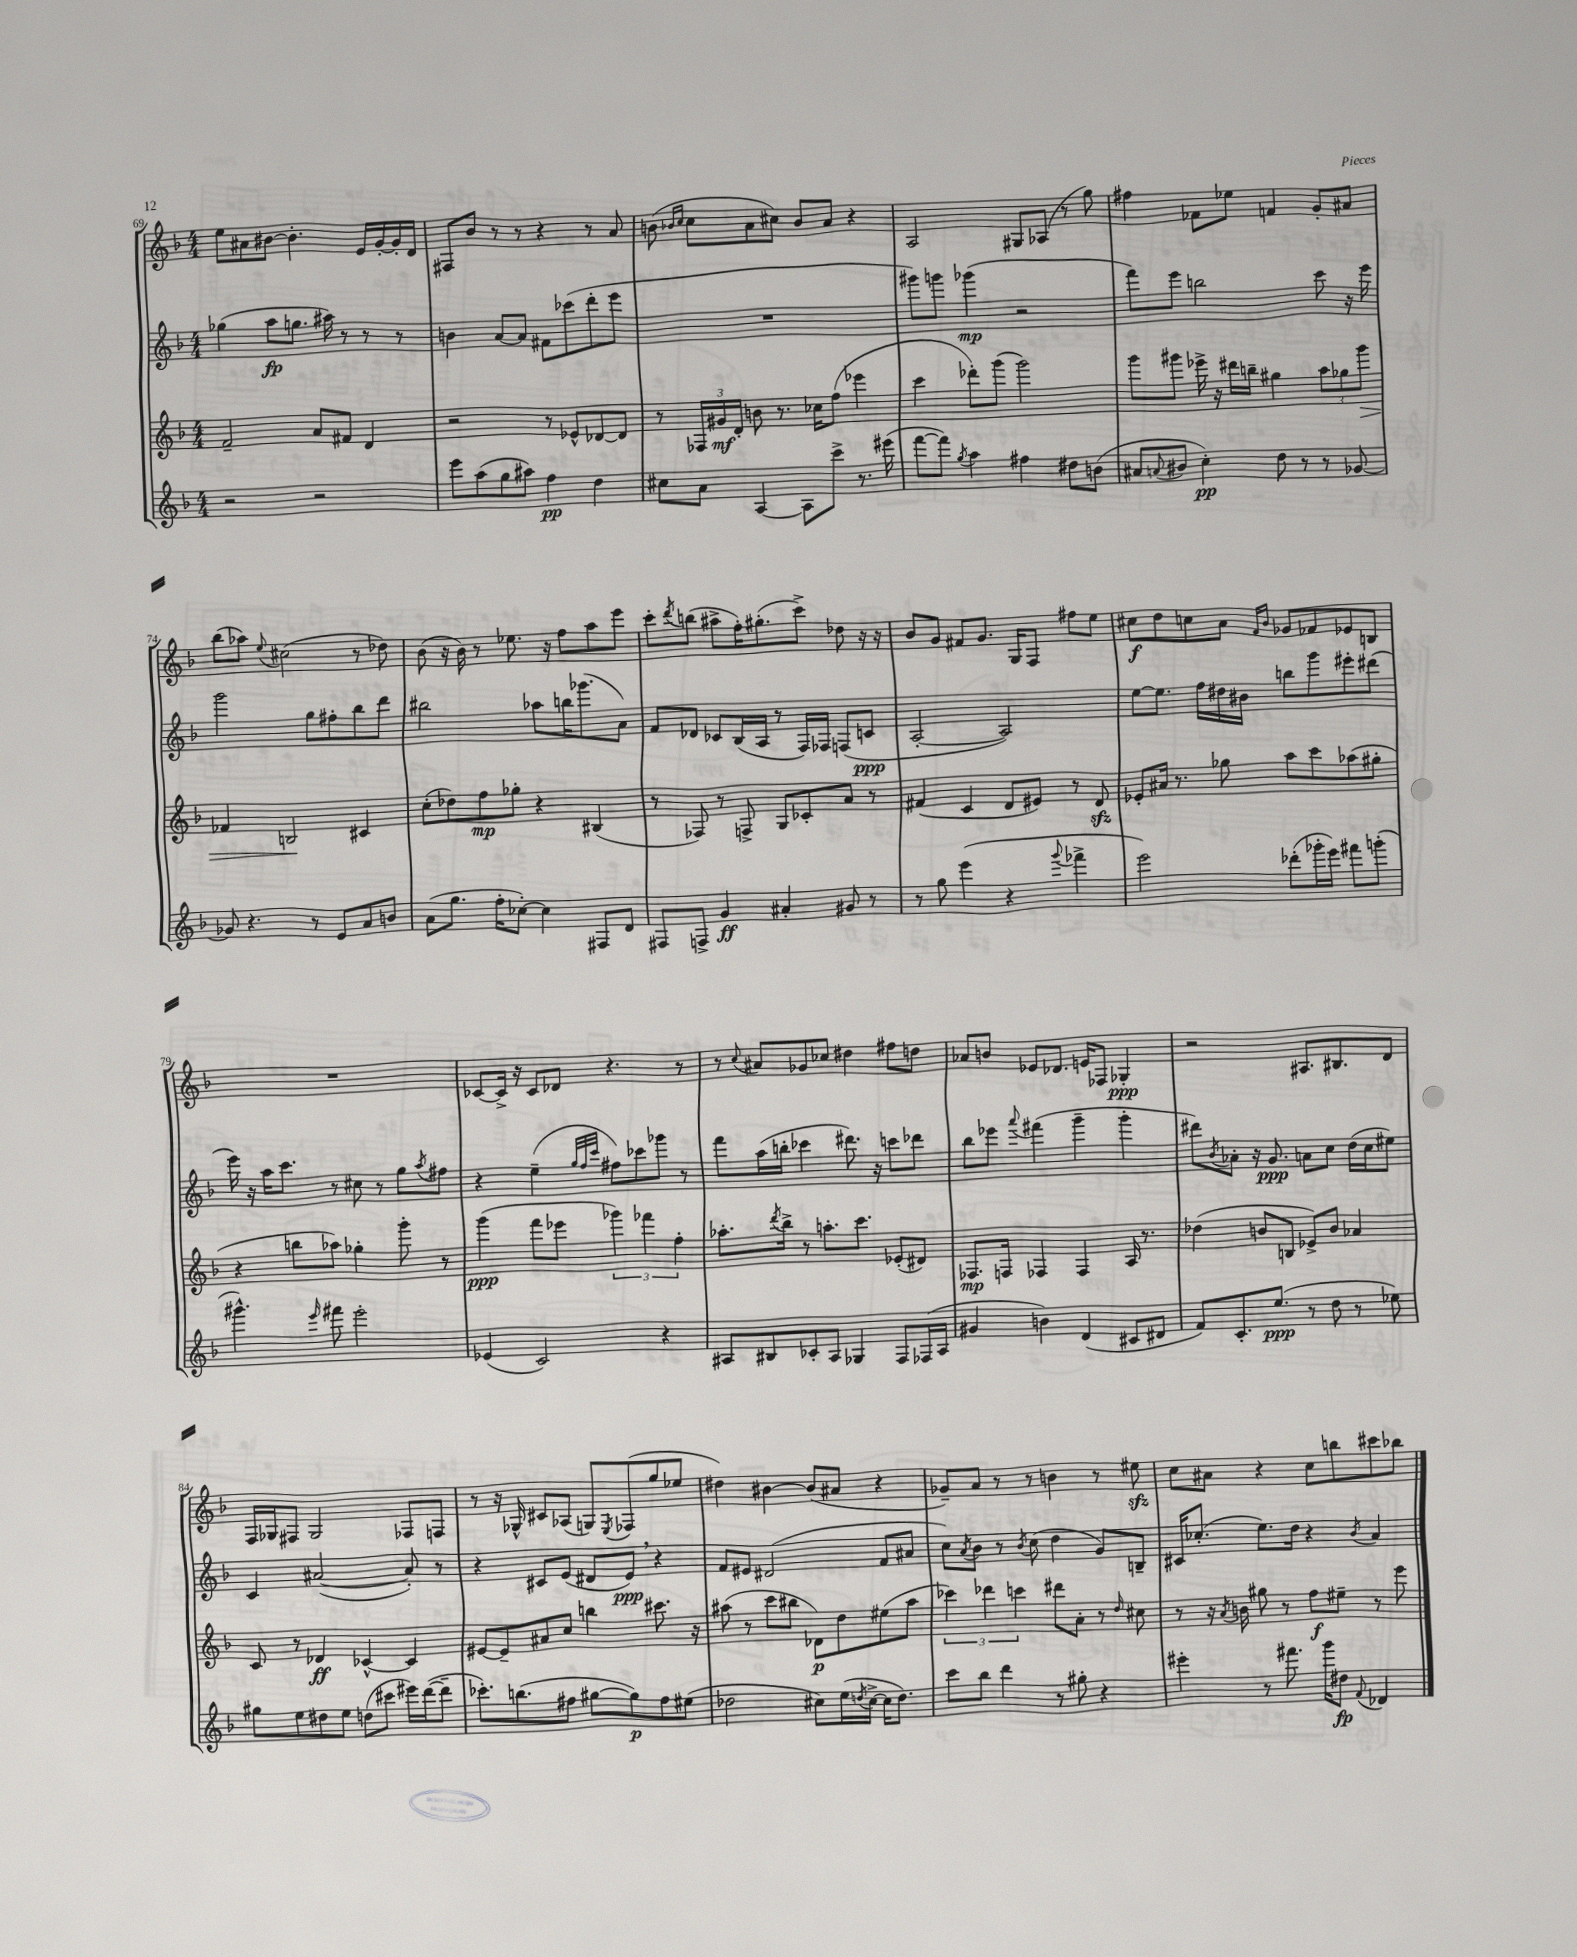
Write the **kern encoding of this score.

**kern	**dynam	**kern	**dynam	**kern	**dynam	**kern	**dynam
*part4	*part4	*part3	*part3	*part2	*part2	*part1	*part1
*staff4	*staff4	*staff3	*staff3	*staff2	*staff2	*staff1	*staff1
*clefG2	*	*clefG2	*	*clefG2	*	*clefG2	*
*k[b-]	*	*k[b-]	*	*k[b-]	*	*k[b-]	*
*M4/4	*	*M4/4	*	*M4/4	*	*M4/4	*
=69	=69	=69	=69	=69	=69	=69	=69
2r	.	2f~/	.	(4gg-X\	.	8ee\L	.
.	.	.	.	.	.	8a#X\	.
.	.	.	.	8aa\L	fp	[8b#X\J	.
.	.	.	.	8.ggn\J	.	4.b#'\]	.
2r	.	8a/L	.	.	.	.	.
.	.	.	.	16aa#X\)	.	.	.
.	.	8f#X/J	.	8r	.	.	.
.	.	4d/	.	8r	.	16e/LL	.
.	.	.	.	.	.	[16g'/	.
.	.	.	.	8r	.	16g'/]	.
.	.	.	.	.	.	16d/JJ	.
=70	=70	=70	=70	=70	=70	=70	=70
8eee\L	.	2r	.	4bn\	.	8F#X/L	.
(8aa\	.	.	.	.	.	8b-/J	.
8gg\	.	.	.	[8a/L	.	8r	.
8aa#X\J)	.	.	.	8a/J]	.	8r	.
4ff\	pp	8r	.	8f#X\L	.	4r	.
.	.	8e-X^^/L	.	(8ccc-X\	.	.	.
4dd\	.	[8d-X/	.	8ddd'\	.	8r	.
.	.	8d-/J]	.	8eee\J	.	8a/	.
=71	=71	=71	=71	=71	=71	=71	=71
8cc#X\L	.	8r	.	1r	.	(8bn\	.
.	.	.	.	.	.	16qqb-X/LL	.
.	.	.	.	.	.	16qqcc/JJ	.
8a\J	.	24F-X/LL	.	.	.	8cc\L	.
.	.	24g#X/	mf	.	.	.	.
.	.	24d'/JJ	.	.	.	.	.
[4A/	.	8bn\	.	.	.	8a\	.
.	.	8.r	.	.	.	8cc#X\J)	.
8A\L]	.	.	.	.	.	8b-/L	.
.	.	16cc-X\KL	.	.	.	.	.
8ccc^\J	.	(8ff\J	.	.	.	8a/J	.
8.r	.	4eee-X\	.	.	.	4r	.
(16eee#X\	.	.	.	.	.	.	.
=72	=72	=72	=72	=72	=72	=72	=72
[8fff\L	.	4ccc\	.	8ggg#X\L)	.	2A/	.
8fff\J])	.	.	.	8gggn\J	.	.	.
8qgg/	.	.	.	.	.	.	.
4aa\	.	8ddd-X'\L)	.	(4ggg-X\	mp	.	.
.	.	(8ggg\J	.	.	.	.	.
4ff#X\	.	2ggg\)	.	2r	.	8G#X/L	.
.	.	.	.	.	.	(8A-X/J	.
8dd#X\L	.	.	.	.	.	8r	.
(8bn\J	.	.	.	.	.	8gg\)	.
=73	=73	=73	=73	=73	=73	=73	=73
8a#X/L	.	8ggg\L	.	8fff\L)	.	4ff#X\	.
8qqan/	.	.	.	.	.	.	.
8b#X/J	.	8ggg#X\J	.	8eee\J	.	.	.
4cc'\)	pp	16eee-X^\	.	2bbn\	.	8f-X\L	.
.	.	16r	.	.	.	.	.
.	.	16ddd#X\LL	.	.	.	8ee-X\J	.
.	.	16bbn~\JJ	.	.	.	.	.
8dd\	.	4gg#X\	.	.	.	4fn/	.
8r	.	.	.	.	.	.	.
8r	.	12aa\L	.	8ccc\	.	8g'/L	.
.	.	12gg-X\	.	.	.	.	.
[8g-X/	.	.	.	16r	.	8a#X/J	.
!	!	!	!LO:HP:b	!	!	!	!
.	.	12ggg#\J	>	.	.	.	.
.	.	.	.	16eee\	.	.	.
!!LO:LB:g=z
=74	=74	=74	=74	=74	=74	=74	=74
8g-X/]	.	4f-X/	.	2ggg\	.	(8bb-\L	.
4.r	.	.	.	.	.	8aa-X\J)	.
.	.	.	.	.	.	8qqee/	.
.	.	2Bn/	.	.	.	(2cc#X\	.
8r	.	.	.	8gg\L	.	.	.
8e/L	.	.	.	8ff#X'\	.	.	.
8a/	.	4c#X/	]	8bb-\	.	8r	.
8bn/J	.	.	.	8ddd\J	.	8dd-X\)	.
=75	=75	=75	=75	=75	=75	=75	=75
(8a\L	.	(8cc'\L	.	2bb#X\	.	(8b-\	.
8.gg\J	.	8dd-X\)	.	.	.	16r	.
.	.	.	.	.	.	16b-\)	.
.	.	8ff\	mp	.	.	8r	.
16ff'\KL	.	.	.	.	.	.	.
[8cc-X'\J)	.	8gg-X'\J	.	.	.	8.ee-X\	.
4cc-\]	.	4r	.	8aa-X\L	.	.	.
.	.	.	.	.	.	16r	.
.	.	.	.	16bbn\K	.	8ff\L	.
.	.	.	.	(8.ggg-X\	.	.	.
8F#X/L	.	(4B#X/	.	.	.	8aa\	.
8d/J	.	.	.	8a\J)	.	8eee\J	.
=76	=76	=76	=76	=76	=76	=76	=76
8F#X/L	.	8r	.	8f/L	.	8ccc'\L	.
.	.	.	.	.	.	8qddd/	.
8Fn^/J	.	8F-X/)	.	8d-X/J	.	(8bbn\J	.
4g/	ff	8r	.	8c-X/L	.	8aa#X^\L	.
.	.	8Fn^/	.	(16B-/L	.	16ff'\K)	.
.	.	.	.	16A/JJ	.	(8.gg#X'\	.
4a#X'/	.	8G/L	.	8r	.	.	.
.	.	8c-X'/	.	16F/LL)	.	8ccc^\J)	.
.	.	.	.	16F-X/JJ	.	.	.
8g#X/	.	8a/J	.	(8Fn/L	.	8dd-X\	.
8r	.	8r	.	8cn/J	ppp	16r	.
.	.	.	.	.	.	16r	.
=77	=77	=77	=77	=77	=77	=77	=77
8r	.	(4f#X/	.	[2A'/	.	8b-/L	.
8gg\	.	.	.	.	.	8g/J	.
(4eee\	.	4c/	.	.	.	8f#X/L	.
.	.	.	.	.	.	8.g/J	.
4r	.	8d/L	.	2A/])	.	.	.
.	.	.	.	.	.	16G/KL	.
.	.	8e#X/J)	.	.	.	8F/J	.
8qqggg/	.	.	.	.	.	.	.
4fff-X^\	.	8r	.	.	.	8ff#X\L	.
.	.	8dzz/	.	.	.	8ee\J	.
=78	=78	=78	=78	=78	=78	=78	=78
2eee\)	.	8e-X'/L	.	[8ee\L	.	8cc#X\L	f
.	.	16a#X/Jk	.	8.ee\J]	.	8dd\	.
.	.	8.r	.	.	.	.	.
.	.	.	.	.	.	8ccn\	.
.	.	.	.	16ff\LL	.	.	.
.	.	8gg-X\	.	16dd#X\	.	8a\J	.
.	.	.	.	16b#X\JJ	.	.	.
.	.	.	.	.	.	16qqf/LL	.
.	.	.	.	.	.	16qqb-/JJ	.
(8ddd-X'\L	.	8aa\L	.	8bbn\L	.	8g-X/L	.
16ggg-X'\L	.	8ccc\	.	8ggg\	.	8f-X/	.
16eee\JJ)	.	.	.	.	.	.	.
8fff#X\L	.	(8aa-X\	.	8eee#X'\	.	8e-X/	.
(8gggn'\J	.	8gg#X'\J	.	(8ddd#X\J	.	8Bn/J	.
!!LO:LB:g=z
=79	=79	=79	=79	=79	=79	=79	=79
4.ggg#X^^\)	.	4r	.	16eee\)	.	1r	.
.	.	.	.	16r	.	.	.
.	.	.	.	16aa\KL	.	.	.
.	.	.	.	8.ccc\J	.	.	.
.	.	8bbn\L	.	.	.	.	.
16qqeee/	.	.	.	.	.	.	.
8fff#X\	.	8aa-X\J)	.	8r	.	.	.
2eee'\	.	4gg-X'\	.	8cc#X\	.	.	.
.	.	.	.	8r	.	.	.
.	.	8ggg'\	.	8gg\L	.	.	.
.	.	.	.	8qaa/	.	.	.
.	.	8r	.	8ff#X\J	.	.	.
=80	=80	=80	=80	=80	=80	=80	=80
(4e-X/	.	(4ggg\	ppp	4r	.	[8c-X/L	.
.	.	.	.	.	.	16c-^/Jk]	.
.	.	.	.	.	.	16r	.
2c/)	.	8fff\L	.	(4ee~\	.	8c-/L	.
.	.	8eee-X\J	.	.	.	8d-X/J	.
.	.	.	.	32qqgg/LLL	.	.	.
.	.	.	.	32qqff/	.	.	.
.	.	.	.	32qqccc/JJJ	.	.	.
.	.	6ggg-X\)	.	8ff#X\L)	.	4.r	.
.	.	.	.	8ccc-X\	.	.	.
.	.	6fff-X\	.	.	.	.	.
4r	.	.	.	8ggg-X\J	.	.	.
.	.	6ff'\	.	.	.	.	.
.	.	.	.	8r	.	8r	.
=81	=81	=81	=81	=81	=81	=81	=81
8A#X/L	.	8.aa-X'\L	.	8fff\L	.	8r	.
.	.	.	.	.	.	8qqcc/	.
8B#X/	.	.	.	(16aa\L	.	8a#X/L	.
.	.	8qddd/	.	.	.	.	.
.	.	16bb-^\Jk	.	16bbn'\JJ	.	.	.
8c-X'/	.	8r	.	4ccc-X\	.	8g-X/	.
8A#/J	.	8.aan'\L	.	.	.	8cc-X/J	.
4G-X/	.	.	.	8.ddd#X\)	.	4dd#X\	.
.	.	8.ccc\J	.	.	.	.	.
.	.	.	.	16r	.	.	.
8F/L	.	(8e-X'/L	.	8cccn\L	.	8ff#X\L	.
(16F-X/L	.	8d#X/J)	.	8ddd-X\J	.	8ddn\J	.
16A#/JJ	.	.	.	.	.	.	.
=82	=82	=82	=82	=82	=82	=82	=82
4g#X/	.	8.F-X/L	mp	8bb-\L	.	8a-X/L	.
.	.	.	.	8eee-X\J	.	8bn/J	.
.	.	16Fn/Jk	.	.	.	.	.
.	.	.	.	8qqaaa/	.	.	.
4bn\)	.	4F-X/	.	(4fff#X\	.	8e-X/L	.
.	.	.	.	.	.	8.d-X/J	.
(4d/	.	4F-/	.	4ggg~\	.	.	.
.	.	.	.	.	.	16en/KL	.
.	.	.	.	.	.	8F-X/J	.
8c#X/L	.	16A/	.	4ggg'\	.	4G-X'/	ppp
.	.	8.r	.	.	.	.	.
8d#X/J	.	.	.	.	.	.	.
=83	=83	=83	=83	=83	=83	=83	=83
8f/L)	.	(4dd-X\	.	8ddd#X\L)	.	2r	.
.	.	.	.	8qb-/	.	.	.
8.c'/	.	.	.	8a-X'\J	.	.	.
.	.	8bn/L	.	16r	.	.	.
(8.ee/J	ppp	.	.	8.g/	ppp	.	.
.	.	8Bn/J	.	.	.	.	.
8r	.	8e-X^/L)	.	8an\L	.	8.A#X/L	.
8dd\	.	8b/J	.	8cc\J	.	.	.
.	.	.	.	.	.	8.B#X/	.
8r	.	4a-X/	.	(16dd\LL	.	.	.
.	.	.	.	16cc\J	.	.	.
8ee-X\)	.	.	.	8ee#X\J)	.	8d/J	.
!!LO:LB:g=z
=84	=84	=84	=84	=84	=84	=84	=84
8gg#X\L	.	8c/	.	4c/	.	16F/LL	.
.	.	.	.	.	.	16G-X/J	.
8ee\	.	8r	.	.	.	8F#X/J	.
8dd#X\	.	4d-X/	ff	([2a#X/	.	2G-/	.
8ee\J	.	.	.	.	.	.	.
(8ddn\L	.	[4c-X^^/	.	.	.	.	.
8ccc#X\J	.	.	.	.	.	.	.
16eee#X\LL)	.	4c-/]	.	8a#'/])	.	8F-X/L	.
([16ddd\J	.	.	.	.	.	.	.
8ddd~\J]	.	.	.	8r	.	8Fn/J	.
=85	=85	=85	=85	=85	=85	=85	=85
8.ccc-X'\L)	.	[8e#X/L	.	4r	.	8r	.
.	.	8e#~/]	.	.	.	16r	.
(8.bbn\	.	.	.	.	.	16G-X^^/	.
.	.	8a#X/	.	8c#X/L	.	8c#X/L	.
8ff#X\J	.	8cc/J	.	(8e/J	.	(8A-X/J	.
[8gg#X\L	.	4bbn\	.	8d#X/L	.	8Gn/L)	.
.	.	.	.	.	.	8qE/	.
8gg#\])	p	.	.	8e,/J)	ppp	(8F-X/	.
8ff#\	.	8.ccc#X\	.	4r	.	8gg/	.
(8ee#X\J	.	.	.	.	.	8ee-X/J	.
.	.	16r	.	.	.	.	.
=86	=86	=86	=86	=86	=86	=86	=86
2dd-X\	.	(8aa#X\	.	8f/L	.	4dd#X\)	.
.	.	8r	.	8e#X/J	.	.	.
.	.	8ccc\L	.	(2d#X/	.	[4b#X\	.
.	.	8bb#X\J	.	.	.	.	.
8cc#X\L)	.	8d-X\L)	p	.	.	(8b#/L]	.
(16ee\L	.	8dd\	.	.	.	8a#X/J	.
8qddn/	.	.	.	.	.	.	.
[16cc#^\JJ	.	.	.	.	.	.	.
16cc#\KL]	.	(8ee#X\	.	8f/L	.	4r	.
8.dd\J)	.	.	.	.	.	.	.
.	.	8aa#\J	.	8a#X/J	.	.	.
=87	=87	=87	=87	=87	=87	=87	=87
8ccc\L	.	6ccc-X\)	.	8cc\L)	.	8g-X~/L)	.
.	.	.	.	8qa/	.	.	.
8bb-\J	.	.	.	8b-\J	.	8a/J	.
.	.	6ddd-X\	.	.	.	.	.
4ddd\	.	.	.	8r	.	8r	.
.	.	6cccn\	.	.	.	.	.
.	.	.	.	8qb-/	.	.	.
.	.	.	.	(8cc\	.	8r	.
8r	.	8ddd#X\L	.	4dd\	.	4bn\	.
8gg#X'\	.	8a'\J	.	.	.	.	.
4r	.	8r	.	8g/L)	.	8r	.
.	.	16qqdd/	.	.	.	.	.
.	.	8cc#X\	.	8Bn~/J	.	8ee#Xzz\	.
=88	=88	=88	=88	=88	=88	=88	=88
4eee#X'\	.	8r	.	16c#X/KL	.	8cc\L	.
.	.	.	.	(8.cc-X'/J	.	.	.
.	.	16r	.	.	.	8a#X\J	.
.	.	8qa/	.	.	.	.	.
.	.	16bn\	.	.	.	.	.
8r	.	8gg#X\	.	8.ee\L)	.	4r	.
8.fff#X\	.	8r	.	.	.	.	.
.	.	.	.	16dd\Jk	.	.	.
.	.	8ff\L	f	4r	.	8cc\L	.
16ggg\KL	.	.	.	.	.	.	.
8dd#X\J	fp	8ee#X~\J	.	.	.	8bbn\	.
8qqf/	.	.	.	8qb-/	.	.	.
4d-X/	.	8r	.	4a/	.	8ccc#X\	.
.	.	8eee\	.	.	.	8bb-X\J	.
==	==	==	==	==	==	==	==
*-	*-	*-	*-	*-	*-	*-	*-
